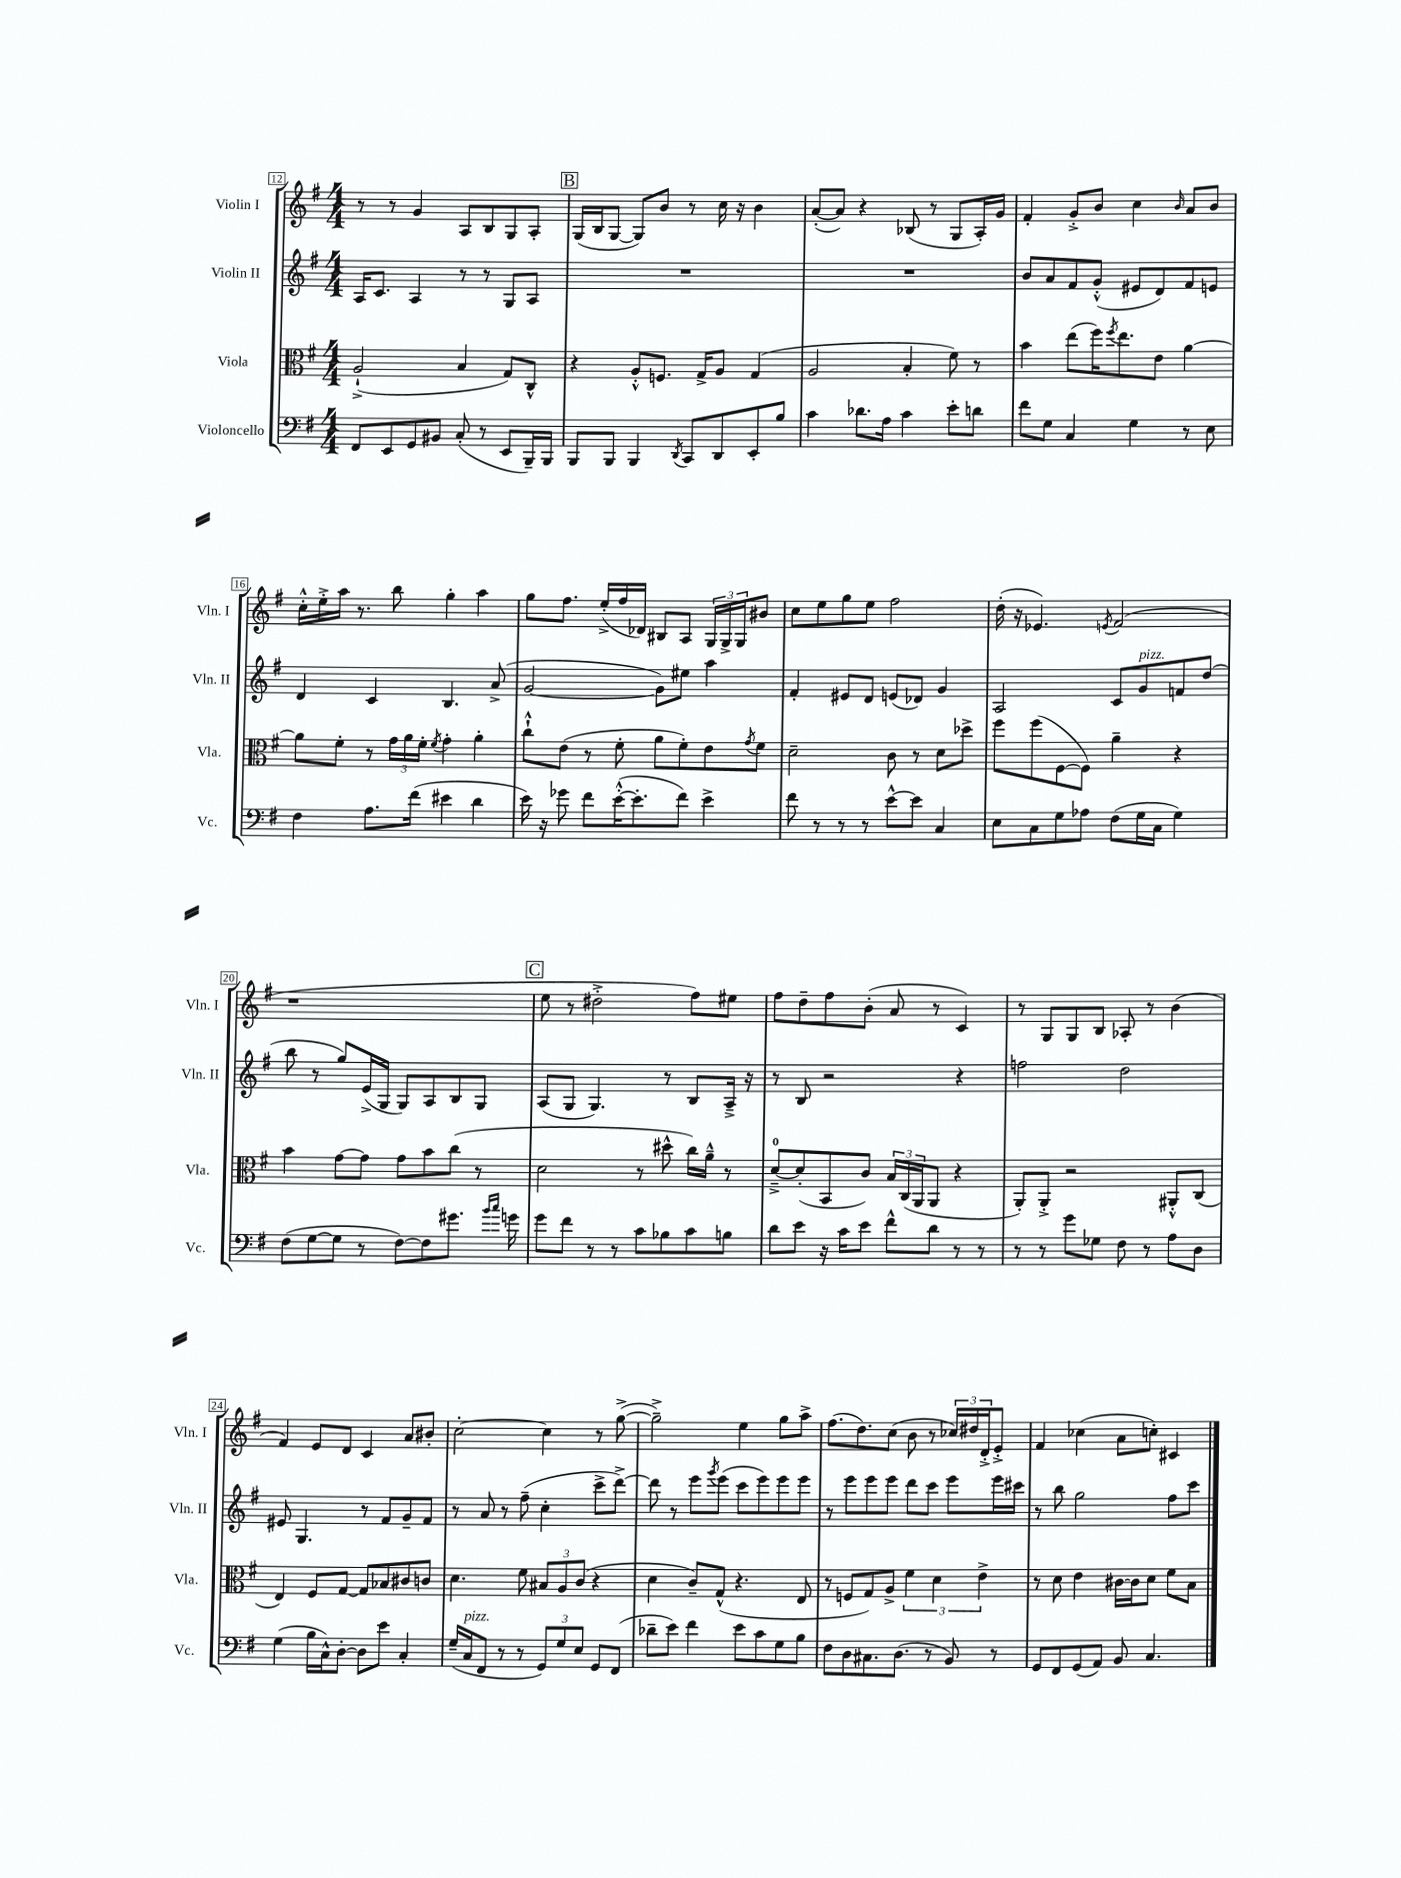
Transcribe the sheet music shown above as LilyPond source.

<<
\new StaffGroup <<
\new Staff = "s0" \with { instrumentName = "Violin I" shortInstrumentName = "Vln. I" } {
    \clef treble \key g \major \numericTimeSignature \time 4/4
    r8 r8 g'4 a8 b8 g8 a8-. |
    \mark \markup { \box "B" } g16( b16 g8~ g8) b'8 r8 c''16 r16 b'4 |
    a'8~-.( a'8) r4 bes8( r8 g8 a16-.) g'16 |
    fis'4-. g'8-.-> b'8 c''4 \grace { b'16 } a'8 b'8 |
    c''16-.-^ e''16-.-> a''16 r8. b''8 g''4-. a''4 |
    g''8 fis''8. e''16-.->( fis''16 des'16) bis8 a8 \tuplet 3/2 { g16 g16-> g16 } bis'8 |
    c''8 e''8 g''8 e''8 fis''2 |
    d''16-.( r16 ees'4.) \acciaccatura { e'8 } fis'2( |
    r1 |
    \mark \markup { \box "C" } e''8 r8 dis''2-.-> fis''8) eis''8 |
    fis''8 d''8-- fis''8 b'8-.( a'8 r8 c'4) |
    r8 g8 g8 b8 aes8-. r8 b'4( |
    fis'4) e'8 d'8 c'4 a'8 bis'8-. |
    c''2~-. c''4 r8 g''8~->( |
    g''2--->) e''4 g''8 a''8-> |
    fis''8.( d''8.) c''8( b'8 r8 \tuplet 3/2 { ces''16) dis''16 d'16-.-> } e'8-.-> |
    fis'4 ces''4( a'8 c''8-.) cis'4 \bar "|." |
}
\new Staff = "s1" \with { instrumentName = "Violin II" shortInstrumentName = "Vln. II" } {
    \clef treble \key g \major \numericTimeSignature \time 4/4
    a16 c'8. a4 r8 r8 g8 a8 |
    \mark \markup { \box "B" } R1 |
    R1 |
    b'8 a'8 fis'8 g'8-.-^( eis'8 d'8) fis'8 e'8 |
    d'4 c'4 b4. a'8->( |
    g'2~ g'8) eis''8 a''4 |
    fis'4-. eis'8 d'8 e'8( des'8) g'4 |
    a2 c'8 g'8^\markup { \italic "pizz." } f'8 d''8( |
    b''8 r8 g''8) e'16->( g16 g8) a8 b8 g8 |
    \mark \markup { \box "C" } a8( g8 g4.) r8 b8 a16---> r16 |
    r8 b8 r2 r4 |
    f''2 d''2 |
    eis'8 g4. r8 fis'8 g'8-- fis'8 |
    r8 a'8 r8 fis''8--( c''4-. c'''8-> d'''8~->) |
    d'''8 r8 e'''8 \acciaccatura { g'''8 } e'''8( c'''8 e'''8) e'''8 e'''8 |
    r8 e'''8 e'''8 e'''8 d'''8 c'''8 e'''8 e'''16 cis'''16 |
    r8 b''8 g''2 fis''8 c'''8 \bar "|." |
}
\new Staff = "s2" \with { instrumentName = "Viola" shortInstrumentName = "Vla." } {
    \clef alto \key g \major \numericTimeSignature \time 4/4
    a2-!->( b4 g8) c8-^ |
    \mark \markup { \box "B" } r4 a8-.-^ f8. g16-> a8 g4( |
    a2 b4-. fis'8) r8 |
    b'4 e''8( fis''16) \acciaccatura { fis''8 } e''8. e'8 a'4~ |
    a'8 fis'8-. r8 \tuplet 3/2 { g'16 a'16 fis'16-. } \acciaccatura { fis'8 } g'4-. a'4-. |
    c''8-!-^ e'8( r8 fis'8-. a'8 fis'8-.) e'8 \acciaccatura { g'8 } fis'8 |
    d'2-- c'8 r8 d'8 des''8-> |
    fis''8 fis''8( fis8~ fis8) a'4-- r4 |
    b'4 g'8~ g'8 g'8 b'8 c''8( r8 |
    \mark \markup { \box "C" } d'2 r8 dis''8-^ c''16) a'16---^ r8 |
    d'8-0~---> d'8-.( b,8 c'8) \tuplet 3/2 { b16 c16( a,16 } a,8 r4 |
    a,8-.) a,8-.-> r2 ais,8-.-^ c8( |
    e4) fis8 g8~ g8 bes8 cis'8 c'8 |
    d'4. fis'8 \tuplet 3/2 { bis8 a8 c'8( } r4 |
    d'4 c'8--) g8-^( r4. e8 |
    r8 f8 g8) a8-> \tuplet 3/2 { fis'4 d'4 e'4-> } |
    r8 d'8 e'4 cis'16~ cis'16 d'8 fis'8 b8 \bar "|." |
}
\new Staff = "s3" \with { instrumentName = "Violoncello" shortInstrumentName = "Vc." } {
    \clef bass \key g \major \numericTimeSignature \time 4/4
    fis,8 e,8 g,8 bis,8 c8-.( r8 e,8 b,,16--) b,,16 |
    \mark \markup { \box "B" } b,,8 b,,8 b,,4 \acciaccatura { d,8 } c,8 d,8 e,8-. b8 |
    c'4 des'8. a16 c'4 e'8-. d'8 |
    fis'8 g8 c4 g4 r8 e8 |
    fis4 a8. fis'16( eis'4 d'4 |
    e'16) r16 ges'8 fis'8 e'16~-.-^( e'8.-. fis'8) e'4-> |
    fis'8 r8 r8 r8 e'8~-^ e'8 c4 |
    e8 c8 g8 aes8 fis8( g16 c16 g4) |
    fis8( g8~ g8 r8 fis8~) fis8 gis'8. \grace { b'16 c''16 } g'16 |
    \mark \markup { \box "C" } g'8 fis'8 r8 r8 c'8 bes8 c'8 b8 |
    d'8 e'8 r16 c'16 e'8 fis'8-^ d'8 r8 r8 |
    r8 r8 g'8 ges8 fis8 r8 a8 d8 |
    g4( b16 c16-^) d8~-. d8 e'8 c4-. |
    g16--( c16^\markup { \italic "pizz." } fis,8 r8 r8 \tuplet 3/2 { g,8) g8 e8 } g,8 fis,8( |
    des'8-- e'8) fis'4 e'8 c'8 g8 b8 |
    fis8 d8 cis8. d8.( r8 b,8) r8 |
    g,8 fis,8 g,8( a,8) b,8 c4. \bar "|." |
}
>>
>>
\layout { \context { \Score currentBarNumber = #12 \override BarNumber.stencil = #(make-stencil-boxer 0.1 0.3 ly:text-interface::print) } }
